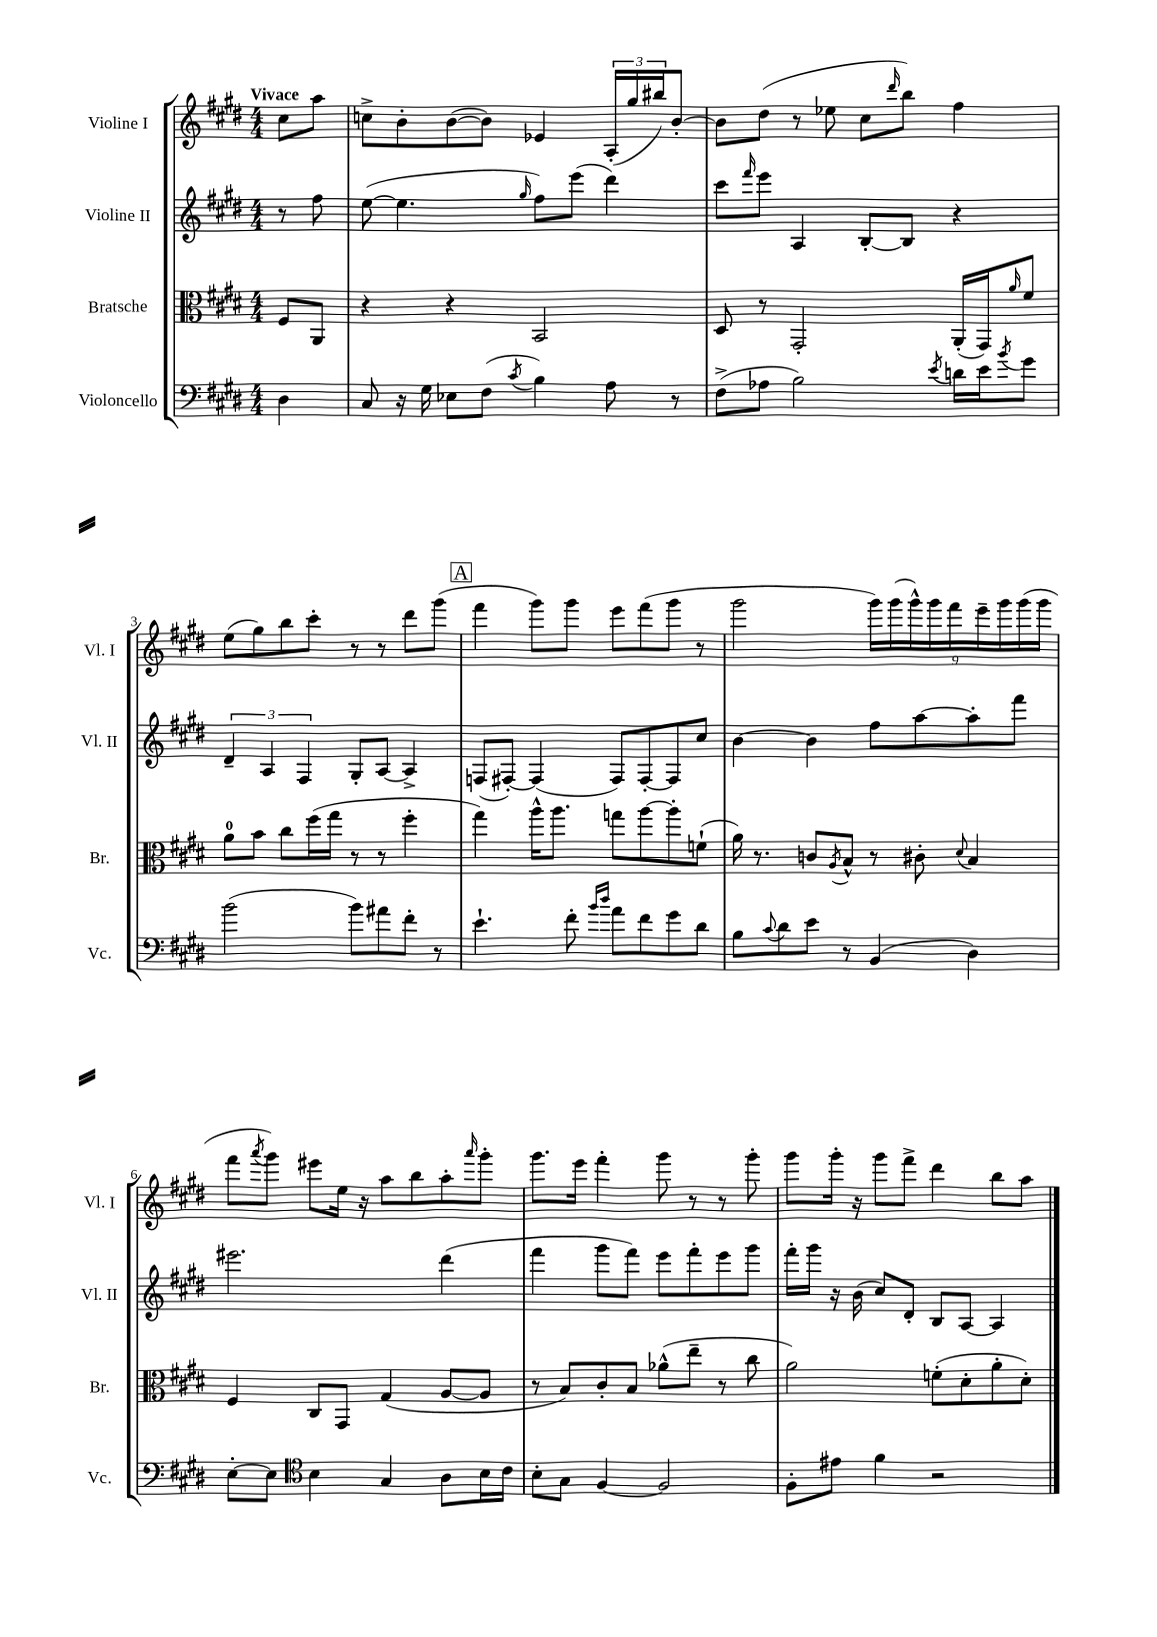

**kern	**kern	**kern	**kern
*staff4	*staff3	*staff2	*staff1
*clefF4	*clefC3	*clefG2	*clefG2
*k[f#c#g#d#]	*k[f#c#g#d#]	*k[f#c#g#d#]	*k[f#c#g#d#]
*M4/4	*M4/4	*M4/4	*M4/4
4D#\	8F#/L	8r	8cc#\L
.	8AA/J	8ff#\	8aa\J
=	=	=	=
8C#/	4r	([8ee\	8cc^\L
16r	.	4.ee\]	8b'\
16G#\	.	.	.
8E-\L	4r	.	([8b\
(8F#\J	.	.	8b\]J)
8qc#/	.	16qqgg#/	.
4B\)	2BB/	8ff#\L)	4e-/
.	.	(8eee\J	.
8A\	.	4ddd#\)	(24A'/LL
.	.	.	24gg#/
.	.	.	24bb#/J)
8r	.	.	[8b'/J
=	=	=	=
(8F#^\L	8D#/	8ccc#\L	8b\]L
.	.	16qqfff#/	.
8A-\J	8r	8eee\J	(8dd#\J
2B\)	2GG#'/	4A/	8r
.	.	.	8ee-\
.	.	[8B'/L	8cc#\L
.	.	.	16qqddd#/
.	.	8B/]J	8bb\J)
8qe/	.	.	.
16d\LL	(16AA'/LL	4r	4ff#\
16e\J	16GG#/J)	.	.
8qb/	16qqa/	.	.
8g#\J	8f#/J	.	.
=	=	=	=
(2b\	8a\L	6d#~/	(8ee\L
.	8b\J	.	8gg#\)
.	.	6A/	.
.	8cc#\L	.	8bb\
.	.	6F#/	.
.	(16ff#\L	.	8ccc#'\J
.	16gg#\JJ	.	.
8b\L)	8r	8G#'/L	8r
8a#\	8r	[8A/J	8r
8f#'\J	4ff#'\	4A^/]	8ddd#\L
8r	.	.	(8ggg#\J
=	=	=	=
4.e`\	4gg#\)	(8F/L	4fff#\
.	.	[8F#'/J)	.
.	16aa^^\LK	(4F#/]	8ggg#\L)
.	8.aa\J	.	.
8f#'\	.	.	8ggg#\J
16qqb/LL	.	.	.
16qqdd#/JJ	.	.	.
8a\L	8gg\L	8F#/L)	8eee\L
8f#\	[8aa\	[8F#'/	(8fff#\
8g#\	8aa'\]	8F#/]	8ggg#\J
8d#\J	(8f`\J	8cc#/J	8r
=	=	=	=
8B\L	16a\)	[4b\	2ggg#\
.	8.r	.	.
8qqc#/	.	.	.
8d#\	.	.	.
8e\J	8c/L	4b\]	.
.	8qA/	.	.
8r	8B^^/J	.	.
(4BB/	8r	8ff#\L	18ggg#\LL)
.	.	.	(18ggg#\
.	.	.	18ggg#^^\)
.	8c#'\	[8aa\	.
.	.	.	18ggg#\
.	.	.	18fff#\
.	8qqd#/	.	.
4D#\)	4B/	8aa'\]	.
.	.	.	18eee~\
.	.	.	18ggg#\
.	.	8fff#\J	.
.	.	.	(18ggg#\
.	.	.	18ggg#\JJ
=	=	=	=
[8E'\L	4F#/	2.eee#\	8fff#\L
.	.	.	8qaaa/
8E\]J	.	.	8ggg#\J)
*clefC4	*	*	*
4B\	8C#/L	.	8eee#\L
.	8GG#/J	.	16ee\Jk
.	.	.	16r
4G#/	(4G#/	.	8aa\L
.	.	.	8bb\
8A\L	[8A/L	(4ddd#\	8aa'\
.	.	.	16qqaaa/
16B\L	8A/]J	.	8ggg#'\J
16c#\JJ	.	.	.
=	=	=	=
8B'\L	8r	4fff#\	8.ggg#\L
8G#\J	8B/L)	.	.
.	.	.	16eee\Jk
[4F#/	8c#'/	8ggg#\L	4fff#'\
.	8B/J	8fff#\J)	.
2F#/]	(8a-^^\L	8eee\L	8ggg#\
.	8ee~\J	8fff#'\	8r
.	8r	8eee\	8r
.	8cc#\	8ggg#\J	8ggg#'\
=	=	=	=
8F#'\L	2a\)	16fff#'\LL	8ggg#\L
.	.	16ggg#\JJ	.
8e#\J	.	16r	16ggg#'\Jk
.	.	(16b\	16r
4f#\	.	8cc#/L)	8ggg#\L
.	.	8d#'/J	8fff#^\J
2r	(8f'\L	8B/L	4ddd#\
.	8d#'\	[8A/J	.
.	8a'\	4A/]	8bb\L
.	8d#'\J)	.	8aa\J
==	==	==	==
*-	*-	*-	*-
